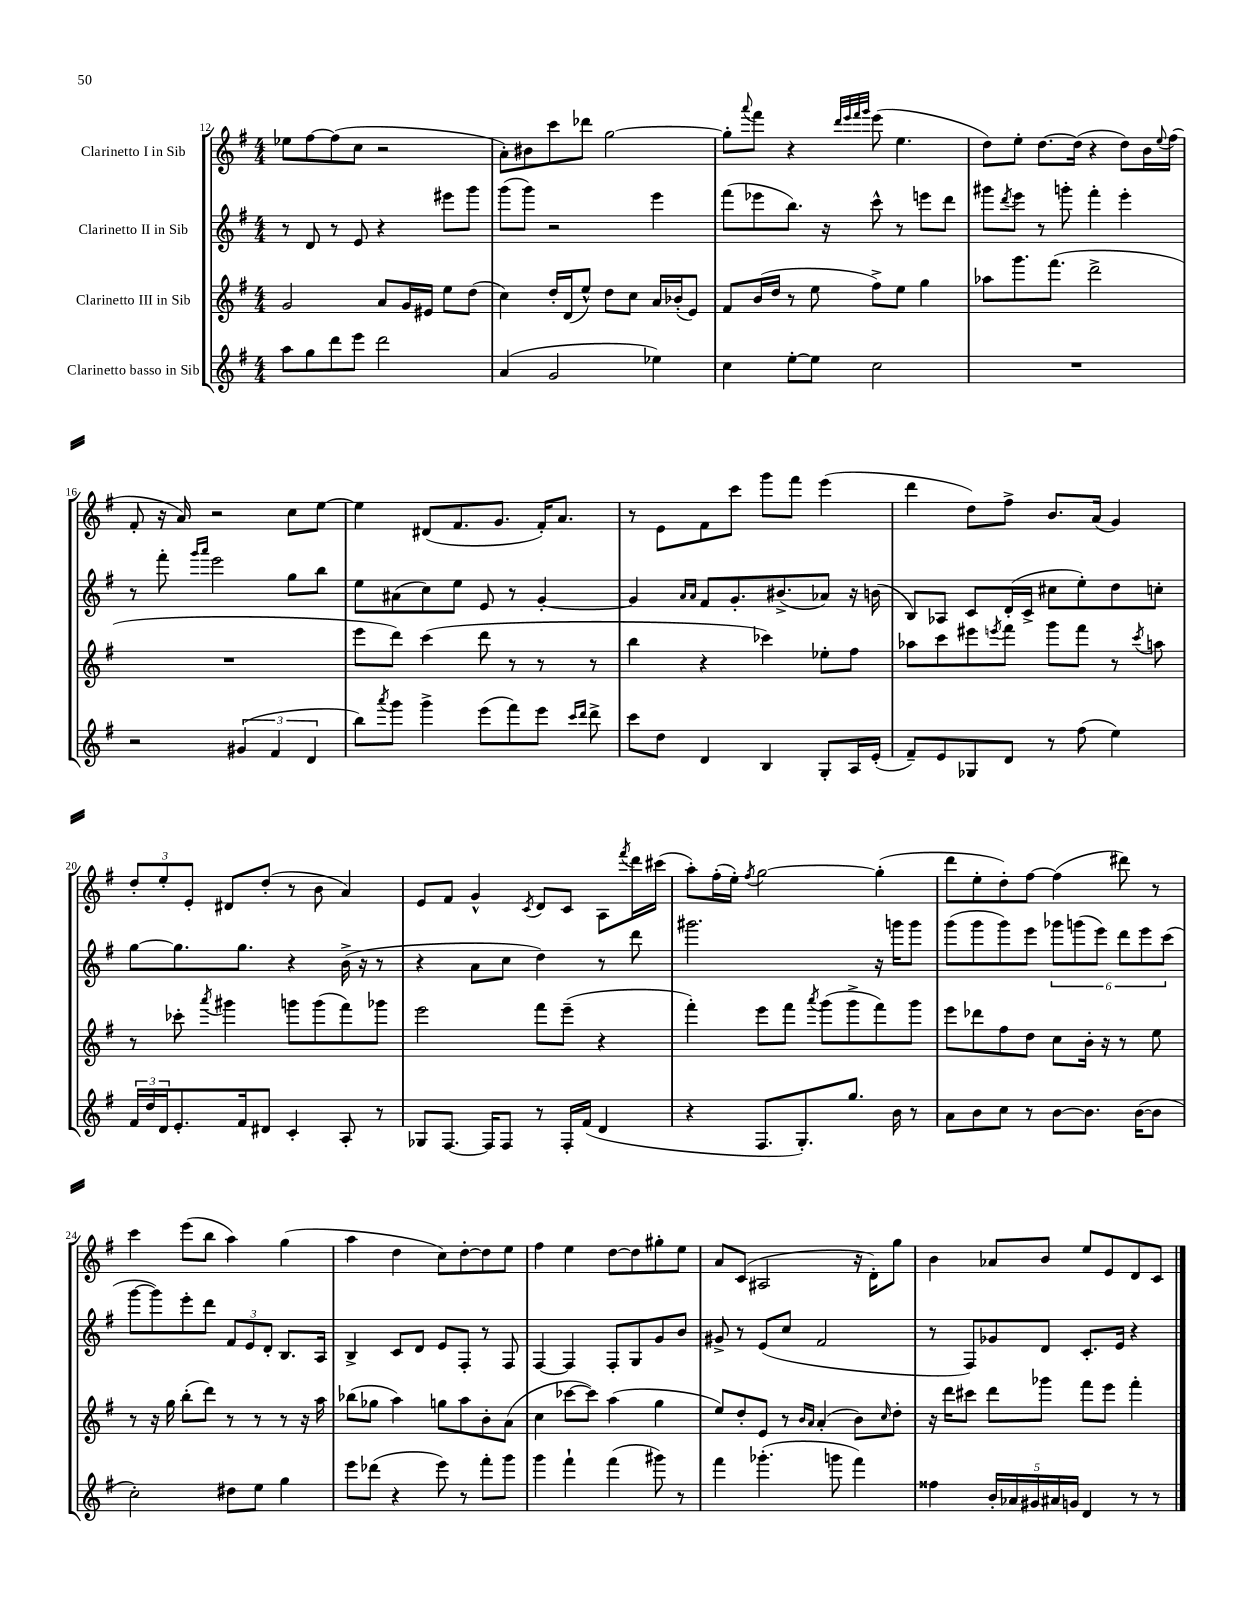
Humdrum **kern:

**kern	**kern	**kern	**kern
*part4	*part3	*part2	*part1
*staff4	*staff3	*staff2	*staff1
*I"Clarinetto basso in Sib	*I"Clarinetto III in Sib	*I"Clarinetto II in Sib	*I"Clarinetto I in Sib
*clefG2	*clefG2	*clefG2	*clefG2
*k[f#]	*k[f#]	*k[f#]	*k[f#]
*M4/4	*M4/4	*M4/4	*M4/4
=12	=12	=12	=12
8aa\L	2g/	8r	8ee-X\L
8gg\	.	8d/	[8ff#\
8ddd\	.	8r	(8ff#\]
8eee\J	.	8e/	8cc\J
2ddd\	8a/L	4r	2r
.	16g/L	.	.
.	16e#X/JJ	.	.
.	8ee\L	8eee#X\L	.
.	(8dd\J	8ggg\J	.
=13	=13	=13	=13
(4a/	4cc\)	(8ggg\L	8a'\L)
.	.	8ggg\J)	8b#X\
2g/	16dd'/LL	2r	8ccc\
.	(16d/J	.	.
.	8ee^^/J)	.	8ddd-X\J
.	8dd\L	.	[2gg\
.	8cc\J	.	.
4ee-X\)	16a/LL	4eee\	.
.	(16b-X'/J	.	.
.	8e/J)	.	.
=14	=14	=14	=14
4cc\	8f#/L	(8fff#\L	8gg'\L]
.	.	.	8qqaaa/
.	(16b/L	8eee-X\	8fff#\J
.	16dd/JJ	.	.
[8ee'\L	8r	8.bb\J)	4r
8ee\J]	8ee\	.	.
.	.	16r	.
.	.	.	32qqddd/LLL
.	.	.	32qqeee/
.	.	.	32qqfff#/
.	.	.	32qqggg/JJJ
2cc\	8ff#^\L)	8ccc^^\	(8eee\
.	8ee\J	8r	4.ee\
.	4gg\	8eeen\L	.
.	.	8ddd\J	.
=15	=15	=15	=15
1r	8aa-X\L	8ggg#X\L	8dd\L)
.	.	8qddd/	.
.	8.ggg\	8eee\J	8ee'\J
.	.	8r	[8.dd\L
.	(8.fff#\J	.	.
.	.	8gggn'\	.
.	.	.	(16dd\Jk]
.	2ddd^\	4fff#'\	4r
.	.	4eee'\	8dd\L)
.	.	.	16b\L
.	.	.	8qqee/
.	.	.	(16ff#\JJ
!!LO:LB:g=z
=16	=16	=16	=16
2r	1r	8r	8f#'/
.	.	8fff#'\	16r
.	.	.	16a/)
.	.	16qqggg/LL	.
.	.	16qqaaa/JJ	.
.	.	2eee\	2r
(6g#X/	.	.	.
6f#/	.	.	.
.	.	8gg\L	8cc\L
6d/	.	.	.
.	.	8bb\J	[8ee\J
=17	=17	=17	=17
8bb\L)	8eee\L	8ee\L	4ee\]
8qaaa/	.	.	.
8ggg\J	8ddd\J)	(8a#X\	.
4ggg^\	(4ccc\	8cc\)	(8d#X/L
.	.	8ee\J	8.f#/
(8eee\L	8ddd\	8e/	.
.	.	.	8.g/J
8fff#\)	8r	8r	.
8eee\J	8r	[4g'/	16f#'/KL)
.	.	.	8.a/J
16qqccc/LL	.	.	.
16qqddd/JJ	.	.	.
8ddd^\	8r	.	.
=18	=18	=18	=18
8ccc\L	4bb\	4g/]	8r
8dd\J	.	.	8e\L
.	.	16qqa/LL	.
.	.	16qqa/JJ	.
4d/	4r	8f#/L	8f#\
.	.	8.g'/	8ccc\J
4B/	4ccc-X\)	.	8ggg\L
.	.	(8.b#X^/	.
.	.	.	8fff#\J
8G'/L	8ee-X'\L	8a-X/J)	(4eee\
16A/L	8ff#\J	16r	.
(16e'/JJ	.	(16bn\	.
=19	=19	=19	=19
8f#~/L)	8aa-X\L	8B/L)	4ddd\
8e/	8ccc\	8A-X/J	.
8G-X/	8eee#X\	8c/L	8dd\L)
.	8qeeen/	.	.
8d/J	8fff#\J	(16d'/L	8ff#^\J
.	.	16c^/JJ	.
8r	8ggg\L	8cc#X\L	8.b/L
(8ff#\	8fff#\J	8ee'\)	.
.	.	.	(16a/Jk
4ee\)	8r	8dd\	4g/)
.	8qccc/	.	.
.	8aan\	8ccn'\J	.
!!LO:LB:g=z
=20	=20	=20	=20
24f#/LL	8r	[8gg\L	12dd'/L
24dd/	.	.	.
24d/J	.	.	12ee'/
8.e'/	8ccc-X'\	8.gg\]	.
.	.	.	12e'/J
.	8qaaa/	.	.
.	4ggg#X\	.	8d#X/L
16f#/k	.	8.gg\J	.
8d#X/J	.	.	(8dd'/J
4c'/	8gggn\L	4r	8r
.	(8ggg\	.	8b\
8A'/	8fff#\)	(16b^\	4a/)
.	.	16r	.
8r	8ggg-X\J	8r	.
=21	=21	=21	=21
8G-X/L	2eee\	4r	8e/L
[8.F#/J	.	.	8f#/J
.	.	8a\L	4g^^/
16F#/KL]	.	.	.
8F#/J	.	8cc\J	.
.	.	.	8qc/
8r	8fff#\L	4dd\)	8d/L
16F#'/LL	(8eee~\J	.	8c/J
(16f#/JJ	.	.	.
4d/	4r	8r	8A\L
.	.	.	8qfff#/
.	.	8ddd\	16ddd\L
.	.	.	(16ccc#X\JJ
=22	=22	=22	=22
4r	4fff#'\)	2.ggg#X\	8aa'\L)
.	.	.	(16ff#'\L
.	.	.	16ee'\JJ)
.	.	.	8qff#/
8.F#/L	8eee\L	.	[2gg\
.	8fff#\J	.	.
8.G'/)	.	.	.
.	8qaaa/	.	.
.	(8ggg\L	.	.
8.gg/J	8ggg^\	.	.
.	8fff#\)	16r	(4gg'\]
16b\	.	16gggn\KL	.
8r	8ggg\J	8ggg\J	.
=23	=23	=23	=23
8a\L	8eee\L	(8ggg\L	8ddd\L
8b\	8ddd-X\	8ggg\	8ee'\
8cc\J	8ff#\	8ggg\)	8dd'\)
8r	8dd\J	8eee\J	[8ff#\J
[8b\L	8cc\L	12ggg-X\L	(4ff#\]
.	.	(12gggn\	.
8.b\J]	16b'\Jk	.	.
.	.	12eee\J)	.
.	16r	.	.
.	8r	12ddd\L	8ddd#X\)
([16b\KL	.	.	.
.	.	12eee\	.
8b\J]	8ee\	.	8r
.	.	(12ccc\J	.
!!LO:LB:g=z
=24	=24	=24	=24
2cc'\)	8r	[8ggg\L	4ccc\
.	16r	8ggg\])	.
.	16gg\	.	.
.	(8bb'\L	8eee'\	(8eee\L
.	8ddd\J)	8ddd\J	8bb\J
8dd#X\L	8r	12f#/L	4aa\)
.	.	12e/	.
8ee\J	8r	.	.
.	.	12d'/J	.
4gg\	8r	8.B/L	(4gg\
.	16r	.	.
.	16aa\	16A/Jk	.
=25	=25	=25	=25
8eee\L	(8bb-X\L	4B^/	4aa\
(8ddd-X\J	8gg-X\J	.	.
4r	4aa\)	8c/L	4dd\
.	.	8d/J	.
8eee\)	8ggn\L	8e/L	8cc\L)
8r	8aa\	8F#'/J	[8dd'\
8fff#'\L	8b'\	8r	8dd\]
8ggg\J	(8a\J	8F#/	8ee\J
=26	=26	=26	=26
4ggg\	4cc\	[4F#/	4ff#\
4fff#`\	[8ccc-X\L	4F#/]	4ee\
.	8ccc-\J])	.	.
(4fff#\	(4aa\	8F#'/L	[8dd\L
.	.	8G/	8dd\]
8ggg#X\)	4gg\	8g/	8gg#X'\
8r	.	8b/J	8ee\J
=27	=27	=27	=27
4fff#\	8ee/L)	8g#X^/	8a/L
.	8dd'/	8r	(8c/J
(4.ggg-X'\	8e/J	(8e/L	2A#X/
.	8r	8cc/J	.
.	16qqb/LL	.	.
.	16qqa/JJ	.	.
.	(4a'/	2f#/	.
8gggn\	.	.	.
4fff#\)	8b\L)	.	16r
.	.	.	16d'\KL)
.	16qqcc/	.	.
.	8dd'\J	.	8gg\J
=28	=28	=28	=28
4ff##X\	16r	8r	4b\
.	16ddd\KL	.	.
.	8ccc#X\J	8F#/L)	.
20b'/LL	8ddd\L	8g-X/	8a-X/L
20a-X/	.	.	.
20g#X/	.	.	.
.	8ggg-X\J	8d/J	8b/J
20a#X/	.	.	.
20gn/JJ	.	.	.
4d/	8fff#\L	8.c'/L	8ee/L
.	8eee\J	.	8e/
.	.	16e/Jk	.
8r	4fff#'\	4r	8d/
8r	.	.	8c/J
==	==	==	==
*-	*-	*-	*-
